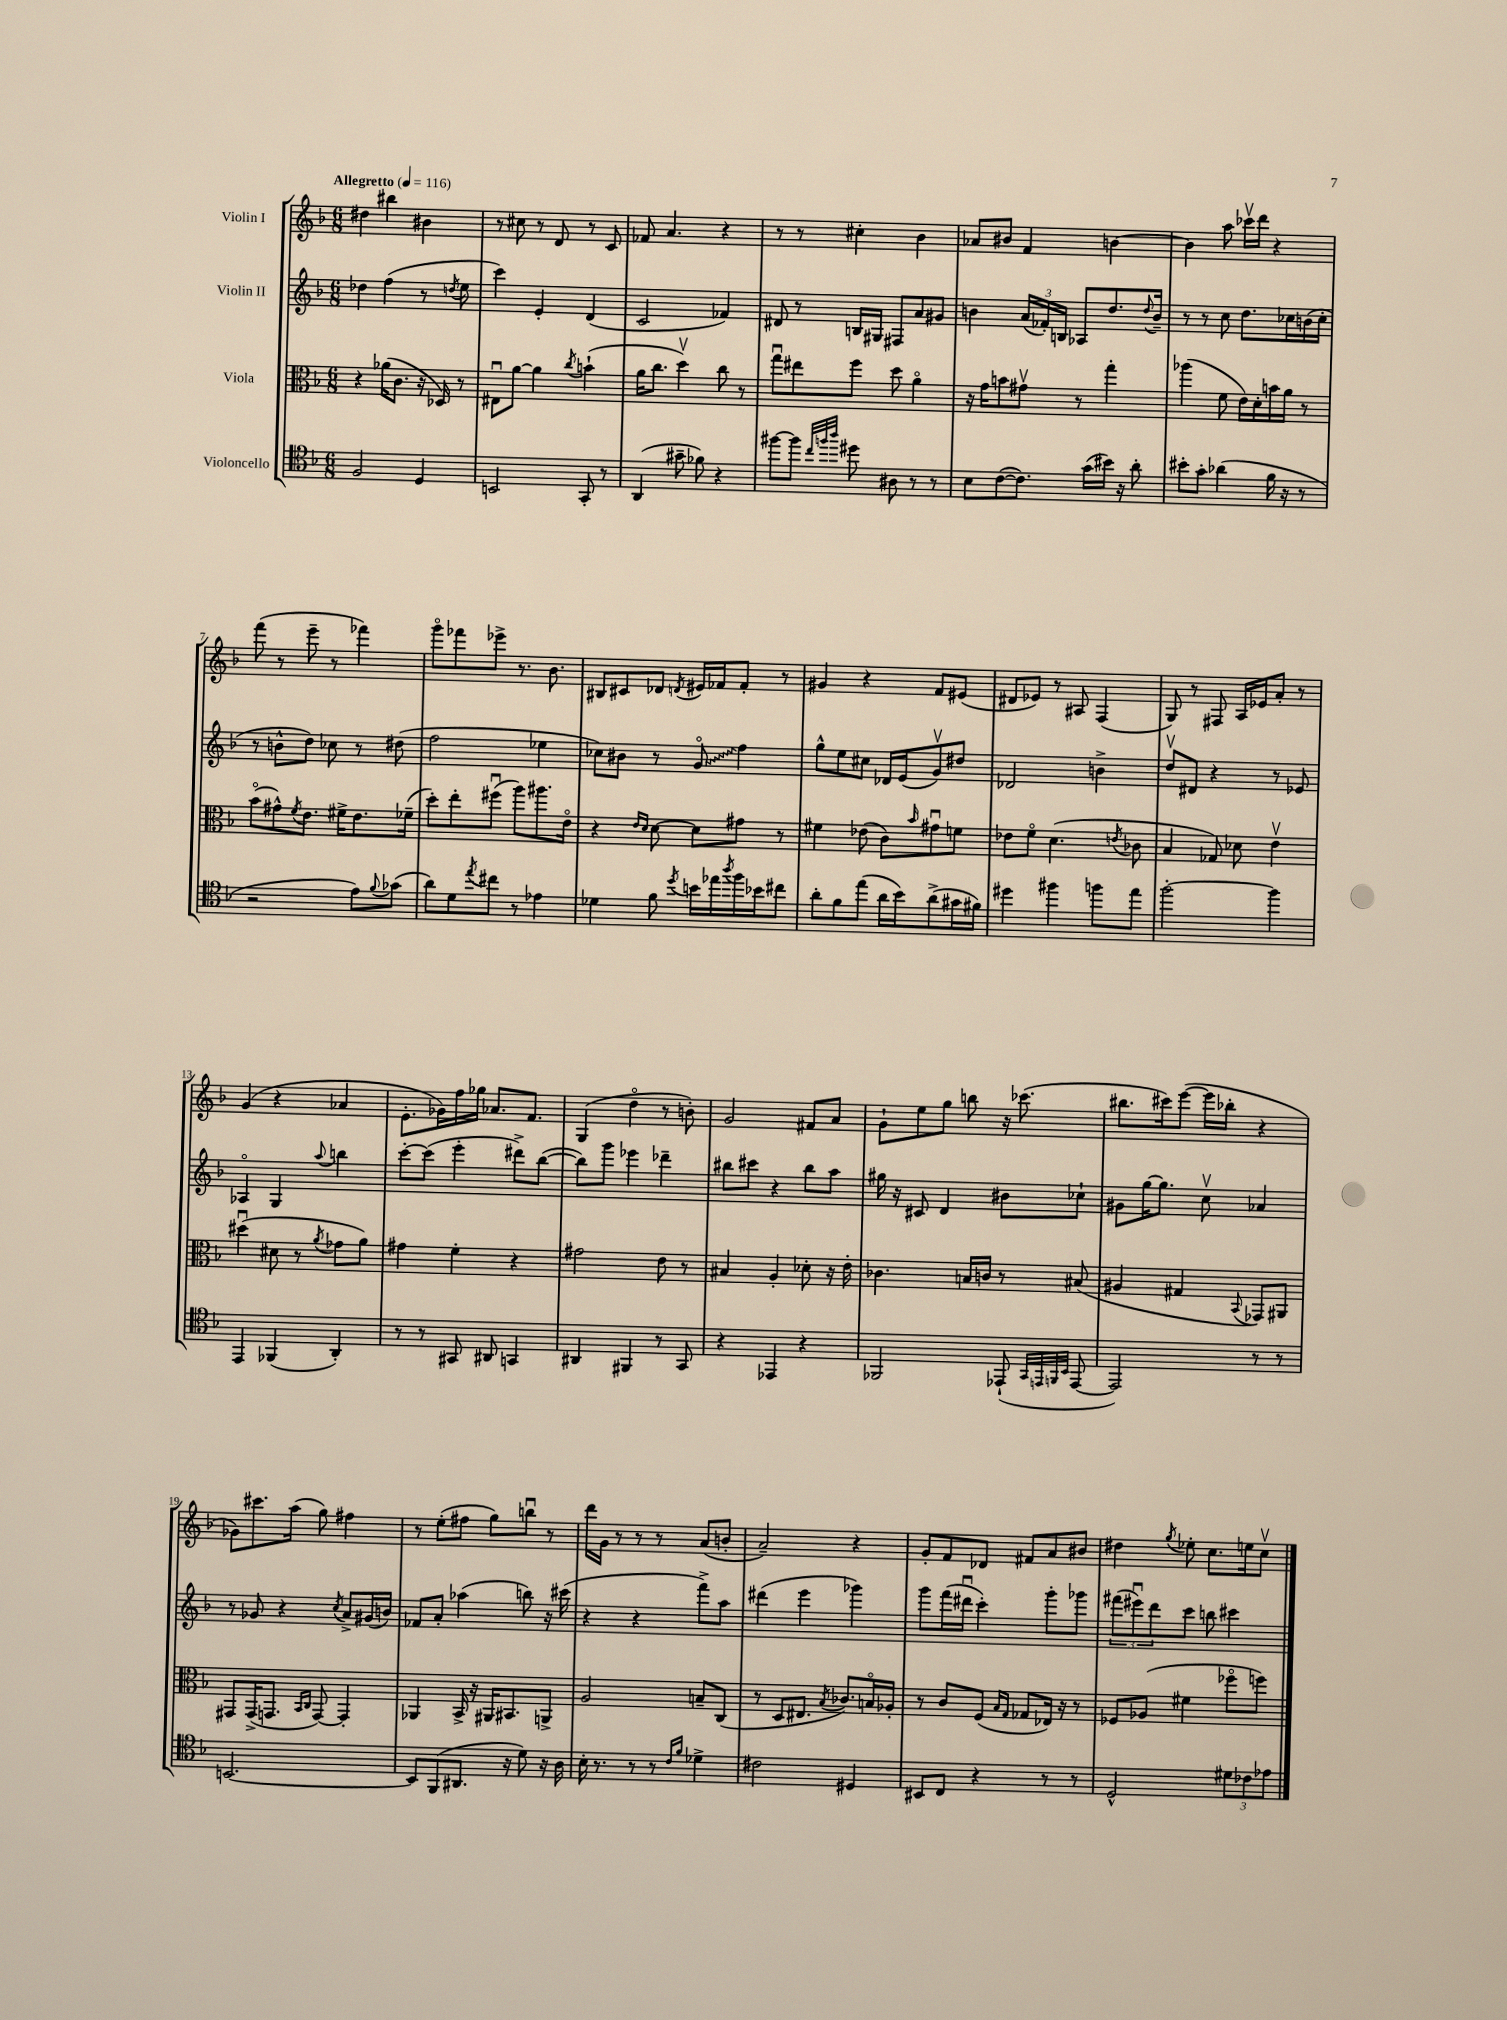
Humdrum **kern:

**kern	**kern	**kern	**kern
*staff4	*staff3	*staff2	*staff1
*clefC4	*clefC3	*clefG2	*clefG2
*k[b-]	*k[b-]	*k[b-]	*k[b-]
*M6/8	*M6/8	*M6/8	*M6/8
*MM116	*MM116	*MM116	*MM116
2F	4r	4dd-	4dd#
.	(16a-	(4ff	4bb#
.	8.c	.	.
4D	16r	8r	4b#
.	16D-)	.	.
.	.	8qdd	.
.	8r	8ee	.
=	=	=	=
2BB	8E#u	4ccc)	8r
.	[8a	.	8cc#
.	4a]	4e'	8r
.	.	.	8d
.	8qcc	.	.
8GG'	(4b`	(4d	8r
8r	.	.	8c
=	=	=	=
(4AA	16a	2c	8f-
.	8.cc	.	.
.	.	.	4.a
8g#~	4ddv)	.	.
8f-)	.	.	.
4r	8cc	4f-)	4r
.	8r	.	.
=	=	=	=
[8ff#	8ggu	8d#	8r
8ff#]	8ee#	8r	8r
32qqcc	.	.	.
32qqff	.	.	.
32qqaa	.	.	.
8dd#	8ff	16B	4cc#'
.	.	16G#	.
8A#	8dd	8F#	.
8r	4ao	8a	4b-
8r	.	8g#	.
=	=	=	=
8B-	16r	4b	8a-
.	16g	.	.
([8c	8b	.	8b#
8.c])	8g#v	(24a	4f
.	.	24f-')	.
.	.	24B	.
.	8r	8A-	.
(16g	.	.	.
16b#)	4gg'	8.dd	[4b
16r	.	.	.
8a'	.	.	.
.	.	8qqdd	.
.	.	16b~	.
=	=	=	=
8b#'	(4aa-	8r	4b]
8g'	.	8r	.
(4a-	8f	8cc	8aa
.	16e)	8.dd	16ccc-v
.	16d'	.	16ddd
16f	16b	.	4r
16r	16a	16cc-	.
8r	8r	(16b	.
.	.	16cc-'	.
=	=	=	=
2r	(8b-o	8r	(8fff
.	8g#^^)	8b^^	8r
.	8qf	.	.
.	8.e	8dd)	8eee~
.	.	8cc-	8r
.	16f#^	.	.
8e)	8.e	8r	4fff-)
8qqf	.	.	.
(8g-	.	(8dd#	.
.	(16f-~	.	.
=	=	=	=
8a)	8dd')	2ff	8gggo
8d	8ee'	.	8fff-
8qee	.	.	.
8cc#	(8ff#u	.	8eee-^
8r	8aa)	.	8.r
4e-	8.aa#	4ee-	.
.	.	.	8.b-
.	16eo	.	.
=	=	=	=
4d-	4r	8cc-)	8B#
.	.	8b#	8c#
.	16qqe	.	.
.	16qqd	.	.
8f	[8d	8r	8d-
8qdd	.	.	8qd
16b	8d]	8go	16e#
16ee-	.	.	16f-
8qaa	.	.	.
16ff	8g#	4ff	8f-'
16b-	.	.	.
8cc#	8r	.	8r
=	=	=	=
8a'	4f#	8gg^^	4g#
8f	.	8ee	.
(8ee	(8e-	8cc#	4r
16a	8c)	16d-	.
16b-)	.	(16e	.
.	16qqb-	.	.
(8a^	8g#u	8gv)	8f
16g#	8f	8dd#	(8e#
16f#)	.	.	.
=	=	=	=
4dd#	8e-	2d-	8d#
.	8fo	.	8e-)
4ff#	(4.d	.	8r
.	.	.	8A#
8ff	.	4b^	(4F
.	8qe	.	.
8ee	8c-	.	.
=	=	=	=
[2ff'	4B-	8ddv	8G)
.	.	8d#	8r
.	8G-)	4r	8F#
.	8d-	.	16A
.	.	.	16e-
4ff]	4ev	8r	8a'
.	.	8e-	8r
=	=	=	=
4EE	(4dd#u	4A-o	(4g
(4FF-	8d#	4G	4r
.	8r	.	.
.	8qa	8qqaa	.
4AA')	8g-	4bb	4a-
.	8a)	.	.
=	=	=	=
8r	4g#	[8ccc'	8.e'
8r	.	(8ccc]	.
.	.	.	16g-)
8GG#	4f'	4eee'	16ff
.	.	.	16gg-
8AA#	.	.	8.a-
4GG	4r	8ddd#^)	.
.	.	.	8.f
.	.	([8bb-	.
=	=	=	=
4AA#	2g#	8bb-])	(4G
.	.	8ggg	.
4FF#	.	4eee-	4ddo
8r	8e	4ddd-~	8r
8GG	8r	.	8b')
=	=	=	=
4r	4B#	8bb#	2g
.	.	8ccc#	.
4EE-	4A'	4r	.
4r	8d-'	8bb#	8f#
.	16r	8aa	8a
.	16e'	.	.
=	=	=	=
2FF-	4.c-	16gg#	8g`
.	.	16r	.
.	.	8c#	8ee
.	.	4d	8gg
.	16B	.	8bb
.	16c	.	.
(8EE-`	8r	8b#	16r
.	.	.	(8.ccc-
32qqGG	.	.	.
32qqEE	.	.	.
32qqFF	.	.	.
32qqBB-	.	.	.
[8EE	(8B#	8cc-`	.
=	=	=	=
2EE])	4A#	8g#	8.bb#
.	.	[16gg	.
.	.	8.gg]	16ccc#)
.	4G#	.	([8eee
.	.	8ccv	16eee]
.	.	.	16bb-'
.	8qqBB-	.	.
8r	8GG-)	4a-	4r
8r	8AA#	.	.
=	=	=	=
[2.BB	8GG#	8r	8g-)
.	(16GG#^	8g-	8.ccc#
.	8.GG	.	.
.	.	4r	.
.	.	.	(16aa
.	16qqBB-	.	.
.	16qqC	.	.
.	[8GG)	.	8gg)
.	.	8qcc	.
.	4GG']	8a^	4ff#
.	.	(16g#	.
.	.	16b)	.
=	=	=	=
8BB]	4AA-	8f-	8r
(8FF	.	8a'	(8ee'
8.AA#	16BB-^	(4aa-	8ff#
.	16r	.	.
.	16AA#	.	8gg)
16r	8.BB#	.	.
8d)	.	8bb)	8bbu
16r	8AA^	16r	8r
16A	.	(16ccc#	.
=	=	=	=
16B-'	2A	4r	16ddd
8.r	.	.	16g
.	.	.	8r
8r	.	4r	8r
8r	.	.	8r
16qqc	.	.	.
16qqf	.	.	.
4d-^	8B~	8fff^)	(8a
.	(8C	8aa	8b'
=	=	=	=
2c#	8r	(4ddd#	2a~)
.	8D	.	.
.	8.E#	4eee	.
.	8qB-	.	.
.	8.c-)	.	.
4D#	.	4ggg-)	4r
.	16Bo	.	.
.	16A-'	.	.
=	=	=	=
8BB#	8r	8ggg	8g'
8C	8c	(16fff	8f
.	.	16ddd#u	.
4r	(8F	4ccc')	8d-
.	16qqB-	.	.
.	16qqG	.	.
.	8G-	.	8f#
8r	16E-)	8ggg'	8a
.	16r	.	.
8r	8r	8ggg-	8b#
=	=	=	=
2D^^	8F-	(12fff#	4dd#
.	.	12eee#u)	.
.	(8A-	.	.
.	.	12ddd	.
.	.	.	8qgg
.	4f#	8ccc	8ee-'
.	.	8bb	8.cc
12d#	8ff-o	4ccc#	.
.	.	.	16ee
12c-	.	.	.
.	8ff)	.	8ccv
12e-	.	.	.
==	==	==	==
*-	*-	*-	*-
